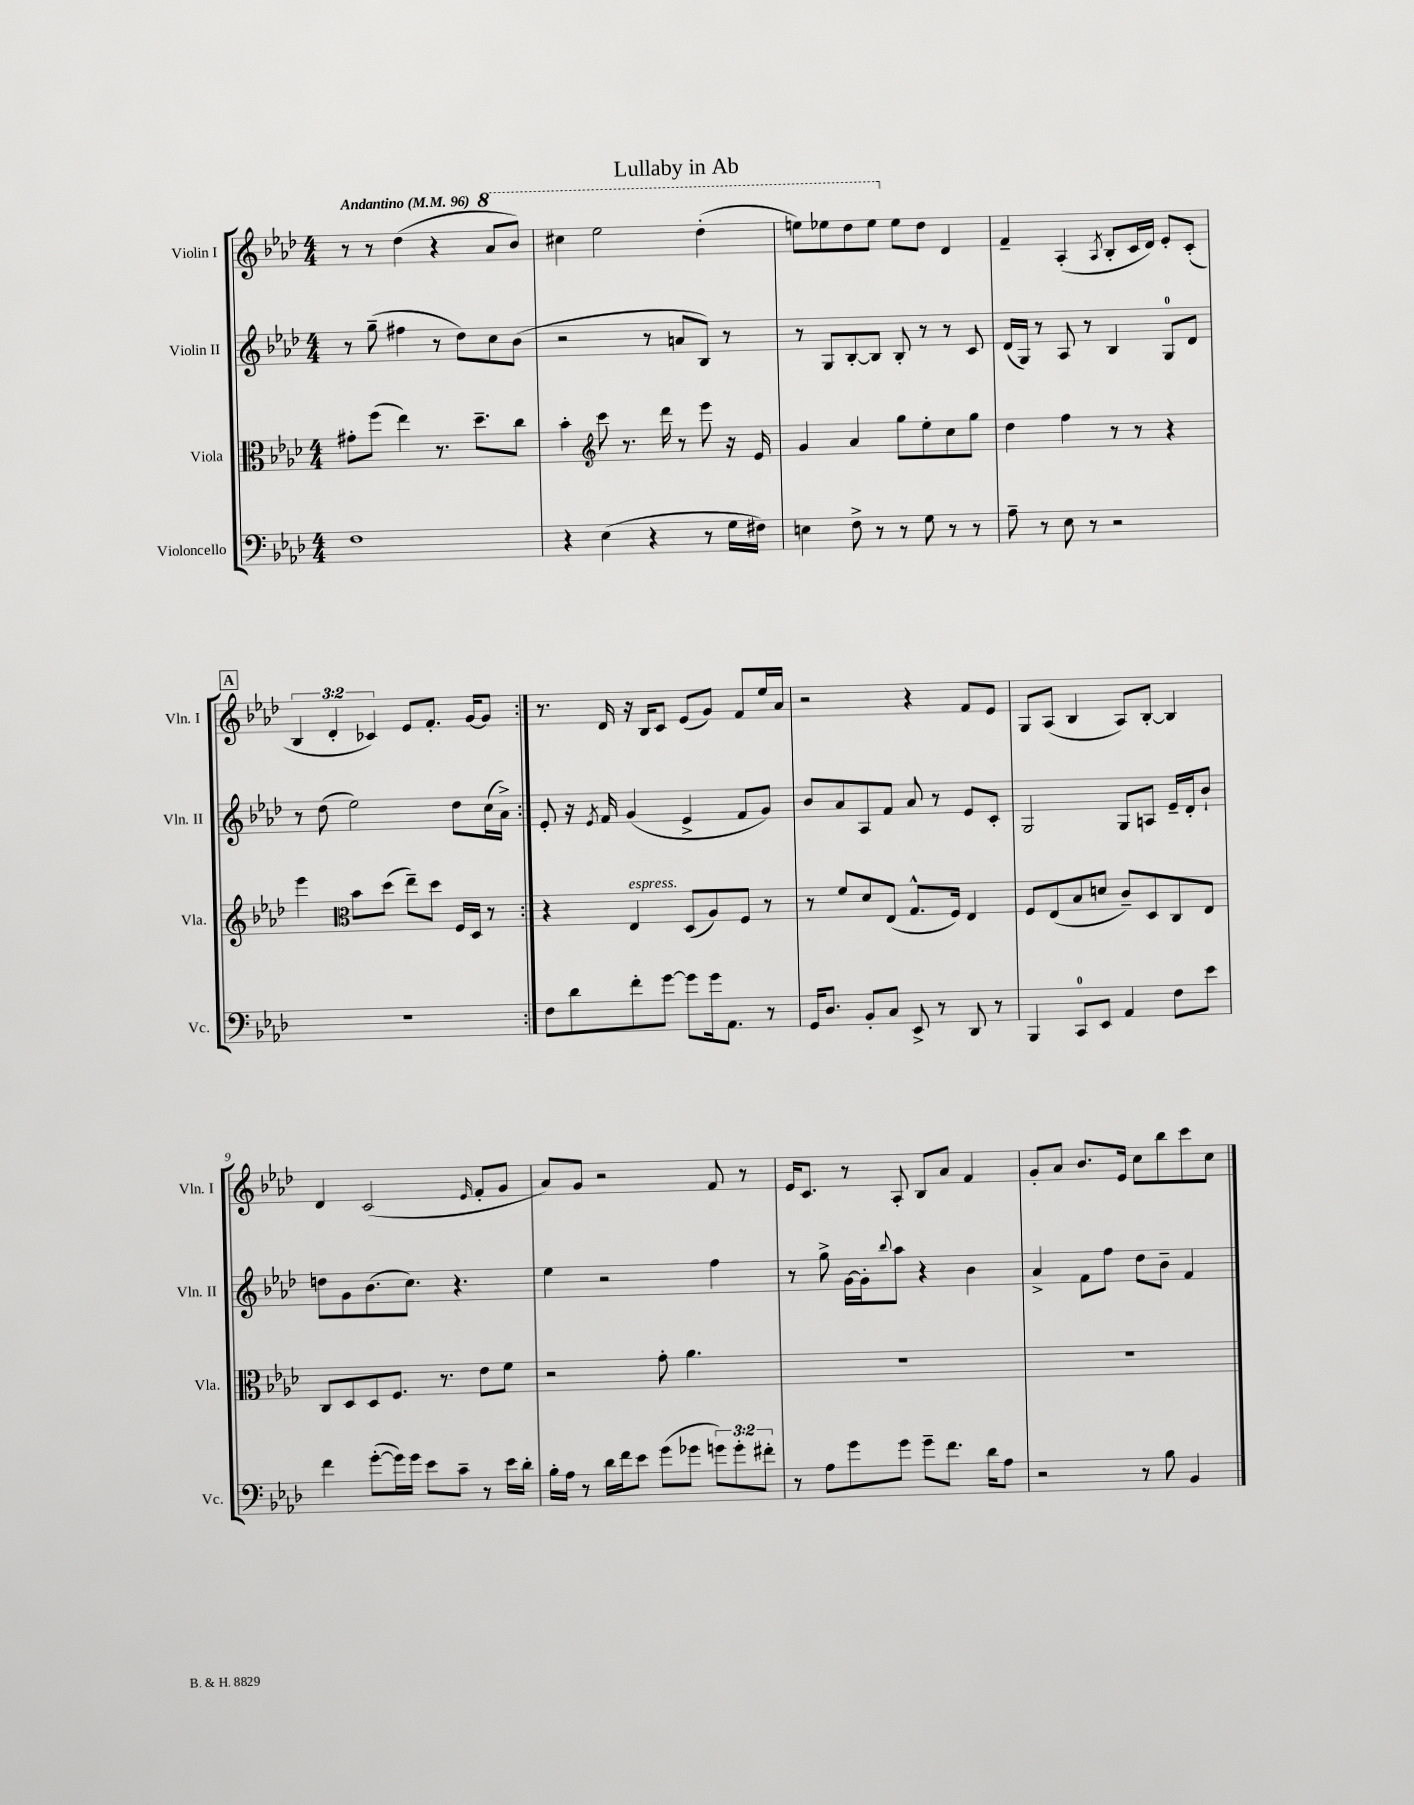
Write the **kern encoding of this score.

**kern	**kern	**kern	**kern
*staff4	*staff3	*staff2	*staff1
*clefF4	*clefC3	*clefG2	*clefG2
*k[b-e-a-d-]	*k[b-e-a-d-]	*k[b-e-a-d-]	*k[b-e-a-d-]
*M4/4	*M4/4	*M4/4	*M4/4
*MM96	*MM96	*MM96	*MM96
1F	8g#'\L	8r	8r
.	(8ff\J	(8gg~\	8r
.	4ee-\)	4ff#\	(4dd-\
.	8.r	8r	4r
.	.	8dd-\L)	.
.	8.dd-~\L	.	.
.	.	8cc\	8aa-/L
.	8cc\J	(8b-\J	8bb-/J)
=	=	=	=
4r	4b-'\	2r	4ccc#\
*	*clefG2	*	*
(4E-\	8ccc\	.	2eee-\
.	8.r	.	.
4r	.	8r	.
.	16ddd-\	.	.
.	8r	8a/L	.
8r	8eee-\	8B-/J)	(4ddd-'\
16G\LL	16r	8r	.
16F#\JJ)	16e-/	.	.
=	=	=	=
4E\	4g/	8r	8eee\L)
.	.	8G/L	8eee-\
8F^\	4a-/	[8B-'/	8ddd-\
8r	.	8B-/]J	8eee-\J
8r	8gg\L	8B-'/	8ee-\L
8G\	8ee-'\	8r	8dd-\J
8r	8cc\	8r	4d-/
8r	8gg\J	8c/	.
=	=	=	=
8A-~\	4dd-\	(16d-/LL	4f~/
.	.	16G/JJ)	.
8r	.	8r	.
8E-\	4ff\	8A-/	(4A-'/
8r	.	8r	.
.	.	.	8qA-/
2r	8r	4B-/	8B-'/L
.	8r	.	16c/L
.	.	.	16d-/JJ)
.	4r	8G/L	8e-'/L
.	.	8d-/J	(8c'/J
=	=	=	=
1r	4eee-\	8r	6B-/
.	.	(8dd-\	.
.	.	.	6d-'/
*	*clefC3	*	*
.	8b-\L	2ee-\)	.
.	.	.	6c-/)
.	(8dd-\J	.	.
.	8ee-~\L)	.	8e-/L
.	8dd-\J	.	8.f'/J
.	16F/LL	8dd-\L	.
.	16D-/JJ	.	[16g/LK
.	8r	(16cc\L	8g/]J
.	.	16a-^\JJ)	.
=:|!	=:|!	=:|!	=:|!
8F\L	4r	8e-'/	8.r
8d-\	.	16r	.
.	.	8qe-/	.
.	.	16f/	16d-/
8f'\	4E-/	(4g/	16r
.	.	.	16B-/LK
[8g\J	.	.	8c/J
8g\]L	(8D-/L	4e-^/	(8e-/L
16g\k	8A-/)	.	8g/J)
8.AA-\J	.	.	.
.	8F/J	8f/L	8f/L
8r	8r	8g/J)	16ee-/L
.	.	.	16a-/JJ
=	=	=	=
16GG/LK	8r	8b-/L	2r
8.D-/J	.	.	.
.	8f/L	8a-/	.
8BB-'/L	8d-/	8A-/	.
8C/J	(8E-/J	8f/J	.
8EE-^/	8.G^^/L	8a-/	4r
8r	.	8r	.
.	16F/Jk)	.	.
8DD-/	4E-/	8e-/L	8f/L
8r	.	8c'/J	8e-/J
=	=	=	=
4BBB-/	8F/L	2G/	8G/L
.	(8E-/	.	(8A-/J
8CC/L	8B-/	.	4B-/
8EE-/J	8d/J	.	.
4AA-/	8c~/L)	8G/L	8A-/L)
.	8D-/	8A/J	[8B-'/J
8F\L	8C/	16e-~/LL	4B-/]
.	.	16d-'/J	.
8e-\J	8E-/J	8b-`/J	.
=	=	=	=
4f\	8C/L	8dd\L	4d-/
.	8D-/	8g\	.
([8g'\L	8D-/	(8.b-\	(2c/
16g\]L)	8.F/J	.	.
16g\JJ	.	8.cc\J)	.
8e-\L	.	.	.
.	8.r	.	.
8c~\J	.	4.r	.
.	.	.	16qqe-/
8r	8e-\L	.	8f'/L
16e-\LL	8f\J	.	8g/J
16d-'\JJ	.	.	.
=	=	=	=
16B-'\LL	2r	4ee-\	8a-/L)
16A-\JJ	.	.	.
8r	.	.	8g/J
16d-\LL	.	2r	2r
16f\J	.	.	.
8e-\J	.	.	.
(8g\L	8g'\	.	.
8g-\J	4.a-\	.	.
12g\L)	.	4ff\	8f/
12g'\	.	.	.
.	.	.	8r
12f#'\J	.	.	.
=	=	=	=
8r	1r	8r	16e-/LK
.	.	.	8.c/J
8A-\L	.	8gg^\	.
8g\	.	[16g\LL	8r
.	.	16g'\]J	.
.	.	8qqbb-/	.
8g\J	.	8aa-\J	8A-'/
8g~\L	.	4r	8B-/L
8.f\J	.	.	8a-/J
.	.	4b-\	4f/
16d-\LK	.	.	.
8A-\J	.	.	.
=	=	=	=
2r	1r	4a-^/	8g'/L
.	.	.	8a-/J
.	.	8f\L	8.b-/L
.	.	8ff\J	.
.	.	.	16e-/Jk
8r	.	8dd-\L	8cc\L
8B-\	.	8b-~\J	8bb-\
4BB-/	.	4f/	8ccc\
.	.	.	8cc\J
==	==	==	==
*-	*-	*-	*-
